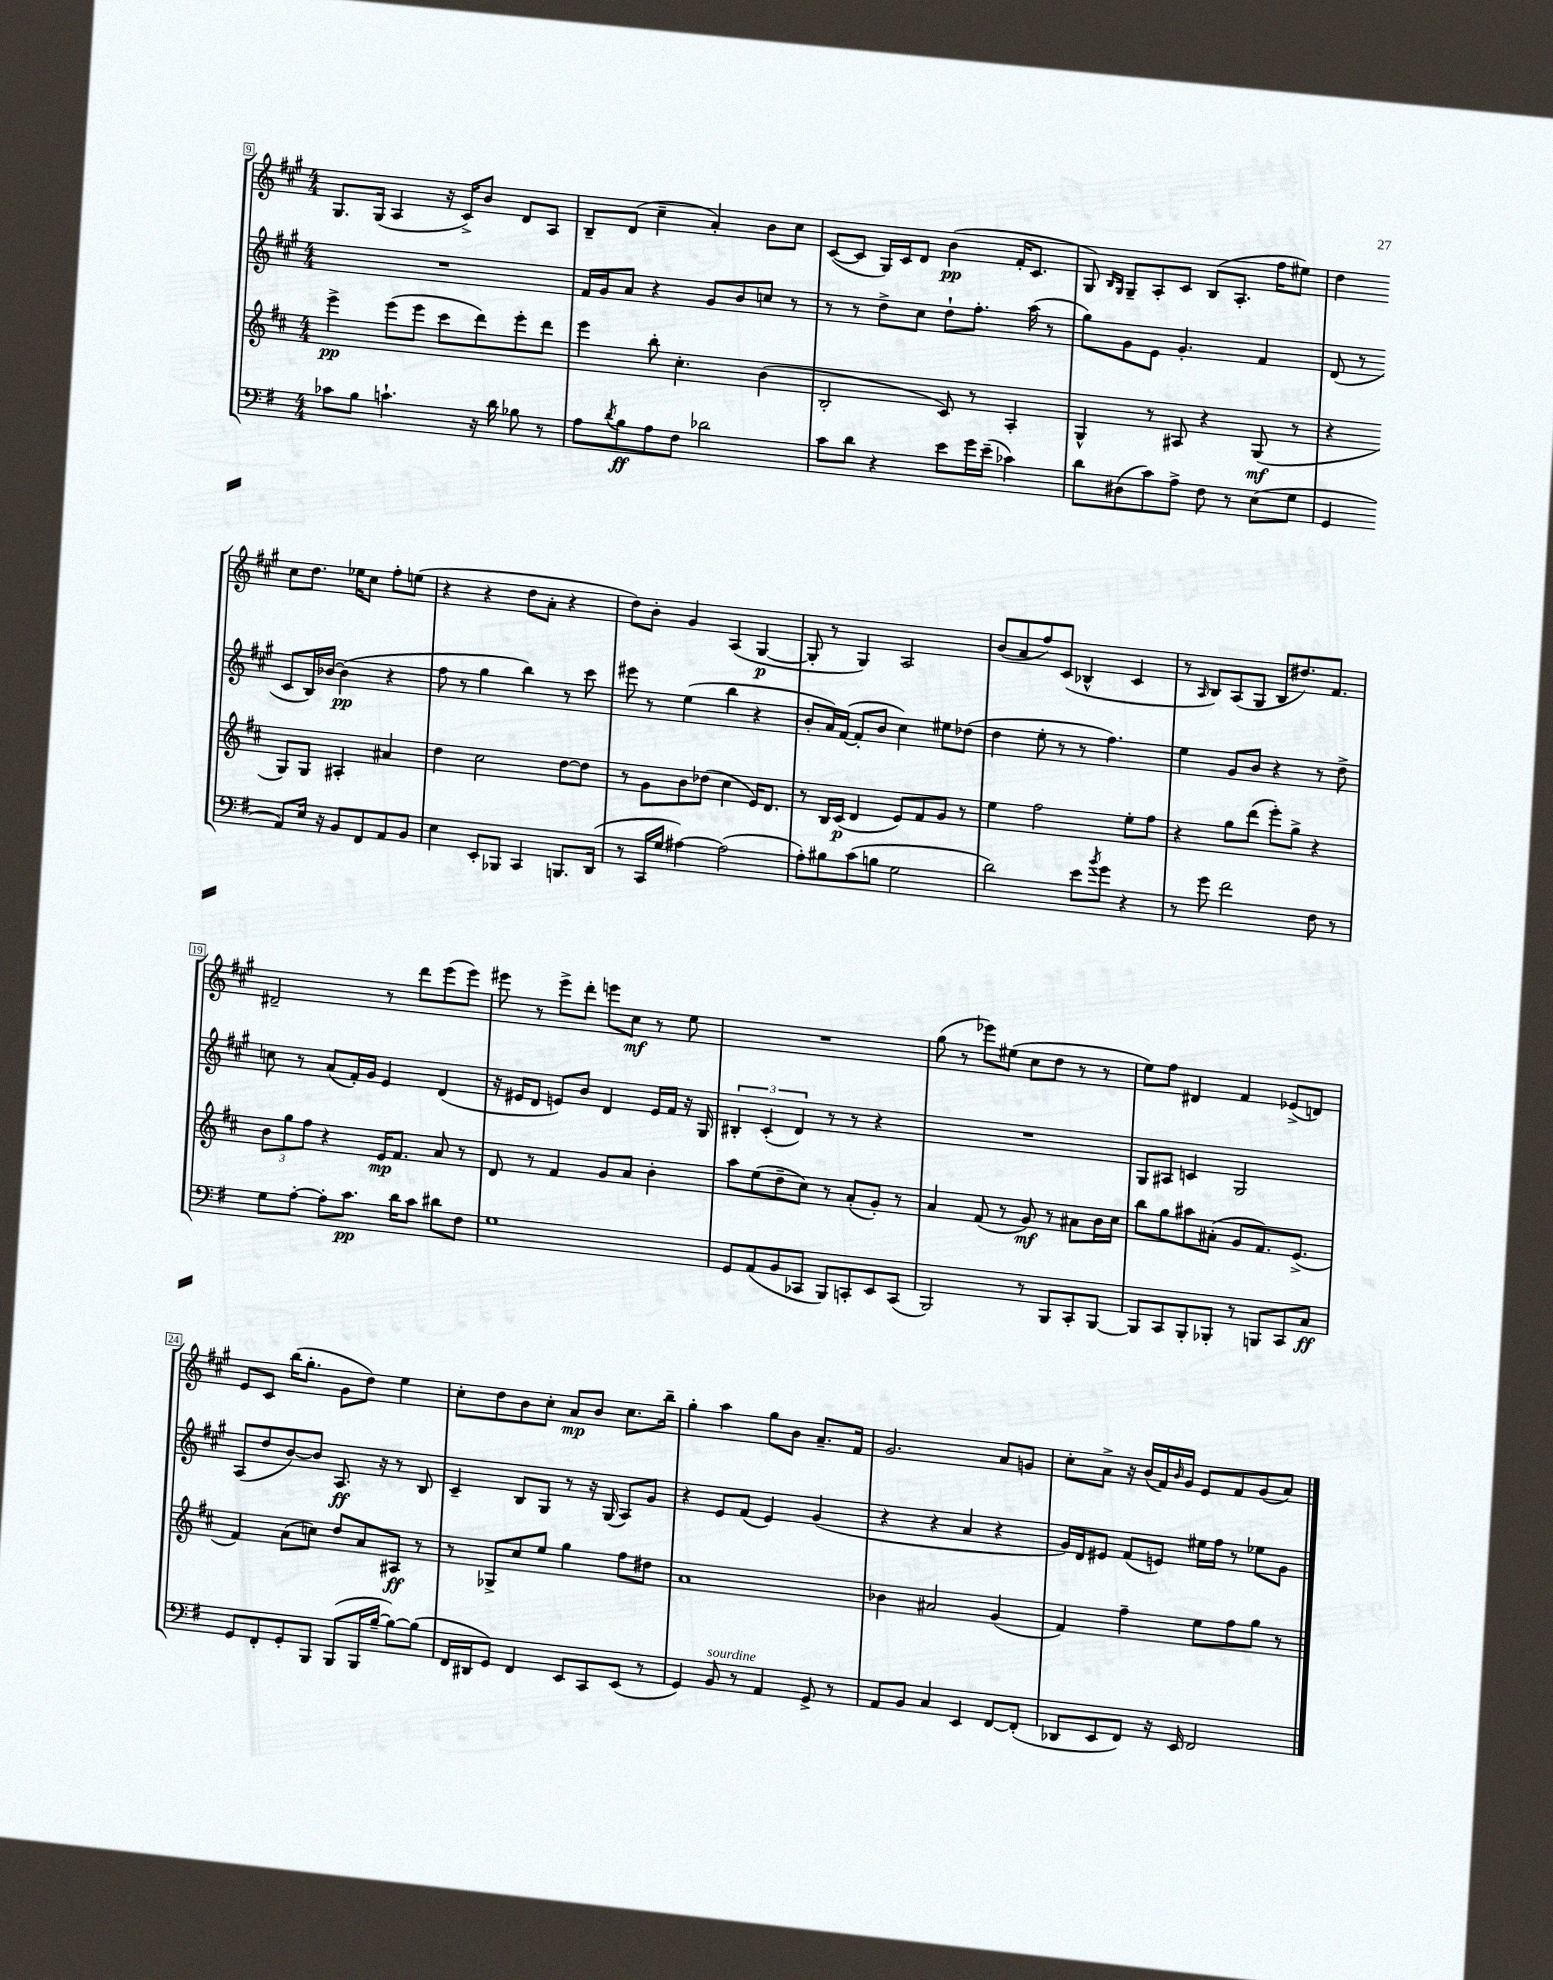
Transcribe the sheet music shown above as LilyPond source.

<<
\new StaffGroup <<
\new Staff = "s0" {
    \clef treble \key a \major \numericTimeSignature \time 4/4
    gis8. gis16( a4 r16 cis'16->) b'8 d'8 a8 |
    b8-- d'8( cis''4-- a'4-.) b'8 cis''8 |
    cis'8~( cis'8 gis16) cis'16 d'8 b'4\pp( fis'16-. cis'8. |
    gis8) \grace { b16 gis16 } gis8-- a8-. cis'8 b8( a8.-. fis''16 eis''8) |
    d''4 cis''8 d''8. ees''16 cis''8 fis''8-. e''8( |
    r4 r4 d''8 a'8-. r4 |
    d''8) b'8-. gis'4 a4( gis4~\p |
    gis8-. r8 gis4) a2 |
    b'8( a'8 fis''8) cis'8( bes4-^ cis'4 |
    r8 \grace { a16 } b8) a8( gis8 b8 dis''8.) fis'8. |
    dis'2-- r8 d'''8 e'''8( e'''8) |
    eis'''8 r8 eis'''8-> d'''8-. e'''8 cis''8\mf r8 e''8 |
    R1 |
    gis''8( r8 ees'''8) eis''8( cis''8 d''8 r8 r8 |
    e''8) fis''8 dis'4 fis'4 ees'8->( d'8) |
    e'8 cis'8 b''16( gis''8.-. gis'8 d''8) e''4 |
    cis''8-. d''8 b'8 cis''8-. a'8\mp b'8 cis''8. b''16-- |
    gis''4-. a''4 gis''8 b'8 a'8.-- fis'16 |
    gis'2. a'8 g'8 |
    cis''8-. a'8-> r16 b'16( fis'16) \grace { b'16 } gis'16 e'8 fis'8 gis'8( a'8) \bar "|." |
}
\new Staff = "s1" {
    \clef treble \key a \major \numericTimeSignature \time 4/4
    R1 |
    fis'16 gis'16 a'8 r4 gis'8 b'8 c''8 r8 |
    r8 r8 d''8-> cis''8 d''8-! fis''8.-. a''16( r8 |
    gis''8) gis'8 e'8 gis'4.-. fis'4 |
    d'8( r8 cis'8 b16) bes'16~ bes'4\pp( r4 |
    fis''8 r8 gis''4 b''4) r8 cis'''8 |
    eis'''8 r8 e''4( b''4 r4 |
    b'8-. a'16) fis'16~( fis'8-. b'8 cis''4) eis''8 des''8( |
    d''4 e''8-. r8 r8 fis''4.) |
    e''4 gis'8 b'8 r4 r8 d''8-> |
    c''8 r8 a'8( fis'16-.) gis'16 e'4 d'4( |
    r16 eis'16 d'8 e'8) b'8 d'4 e'16 fis'16 r16 gis16 |
    \tuplet 3/2 { bis4-. cis'4-.( d'4) } r8 r8 r4 |
    R1 |
    gis8 ais8 c'4 gis2 |
    a8( d''8 b'8~) b'8 a8.\ff r16 r8 b8 |
    cis'4-- b8 gis8 r8 r16 gis16( a8) gis'8 |
    r4 e'8 fis'8( e'4) gis'4( |
    r4 r4 a'4 r4 |
    gis'16) d'16 eis'8 fis'8( e'8) eis''16 fis''16 r8 ees''8 gis'8 \bar "|." |
}
\new Staff = "s2" {
    \clef treble \key d \major \numericTimeSignature \time 4/4
    e'''4->\pp e'''8( e'''8 cis'''8 d'''8) e'''8-. d'''8 |
    e'''4 b''8-. cis''4.-. b'4( |
    b2-. cis'8) r8 a4-. |
    g4-^ r8 ais8 r4 g8\mf( r8 |
    r4 g8) g8 ais4-. ais'4 |
    d''4 cis''2 d''8~ d''8 |
    r8 g'8 b'8 des''8( cis''4 e'16) d'8. |
    r8 b16 cis'16\p( d'4 e'8) fis'8 g'8 r8 |
    e''4 fis''2 e''8-. fis''8 |
    r4 g''8 d'''8( e'''8-.) g''8-> r4 |
    \tuplet 3/2 { b'8 g''8 fis''8 } r4 e'16\mp fis'8. a'8 r8 |
    d'8 r8 fis'4 g'8 a'8 b'4-. |
    a''8 e''8( d''8-- cis''8) r8 a'8-.( g'8-.) r8 |
    a'4 fis'8( r8 g'8\mf) r8 ais'8 b'16 cis''16 |
    b''8 g''8 ais''8 ais'8-.( g'8 fis'8.) e'8.->( |
    fis'4) a'8( c''8) d''8 a'8 ais8\ff r8 |
    r8 ges8-> cis''8 e''8 g''4 fis''8 dis''8 |
    a'1 |
    bes'4 ais'2 g'4( |
    fis'4) fis''4-- e''8 fis''8 g''8 r8 \bar "|." |
}
\new Staff = "s3" {
    \clef bass \key g \major \numericTimeSignature \time 4/4
    ces'8 b8 c'4.-! r16 d'16 bes8 r8 |
    a8 \acciaccatura { d'8 } b8\ff a8 fis8 des'2 |
    c'8 d'8 r4 e'8 g'16 e'16--( ces'4) |
    d'8 dis8( c'8) a8-> fis8 r8 e8( g8 |
    g,4 a,8) e16 r16 b,8 fis,8 a,8 b,8 |
    e4 e,8-. bes,,8 c,4 b,,8. d,16( |
    r8 c,16 g16 ais4~) ais2( |
    a8-.) bis8 c'8( b8 g2 |
    d'2) e'8 \acciaccatura { b'8 } g'8 r4 |
    r8 g'8 fis'2 fis8 r8 |
    g8 a8~-. a8-. c'8.\pp d'16 c'8 dis'8 fis8 |
    g1 |
    g,8 a,8( b,8 ces,8 b,,8) c,8-. e,8 c,8( |
    b,,2) r8 b,,8 c,8-. b,,8~ |
    b,,8 c,8 b,,8-. bes,,8-. r8 b,,8 c,8 c8\ff |
    g,8 fis,8-. g,8-. b,,8 b,,8( b,,16 b16~-- b8~) b8( |
    fis,16 dis,16 g,8) fis,4 e,8 c,8 e,8( r8 |
    g,4) b,8^\markup { \italic "sourdine" } r8 a,4 g,8-> r8 |
    a,8 b,8 c4 e,4 fis,8~ fis,8-.( |
    des,8 e,8 fis,8) r16 e,16 fis,2 \bar "|." |
}
>>
>>
\layout { \context { \Score currentBarNumber = #9 \override BarNumber.stencil = #(make-stencil-boxer 0.1 0.3 ly:text-interface::print) } }
